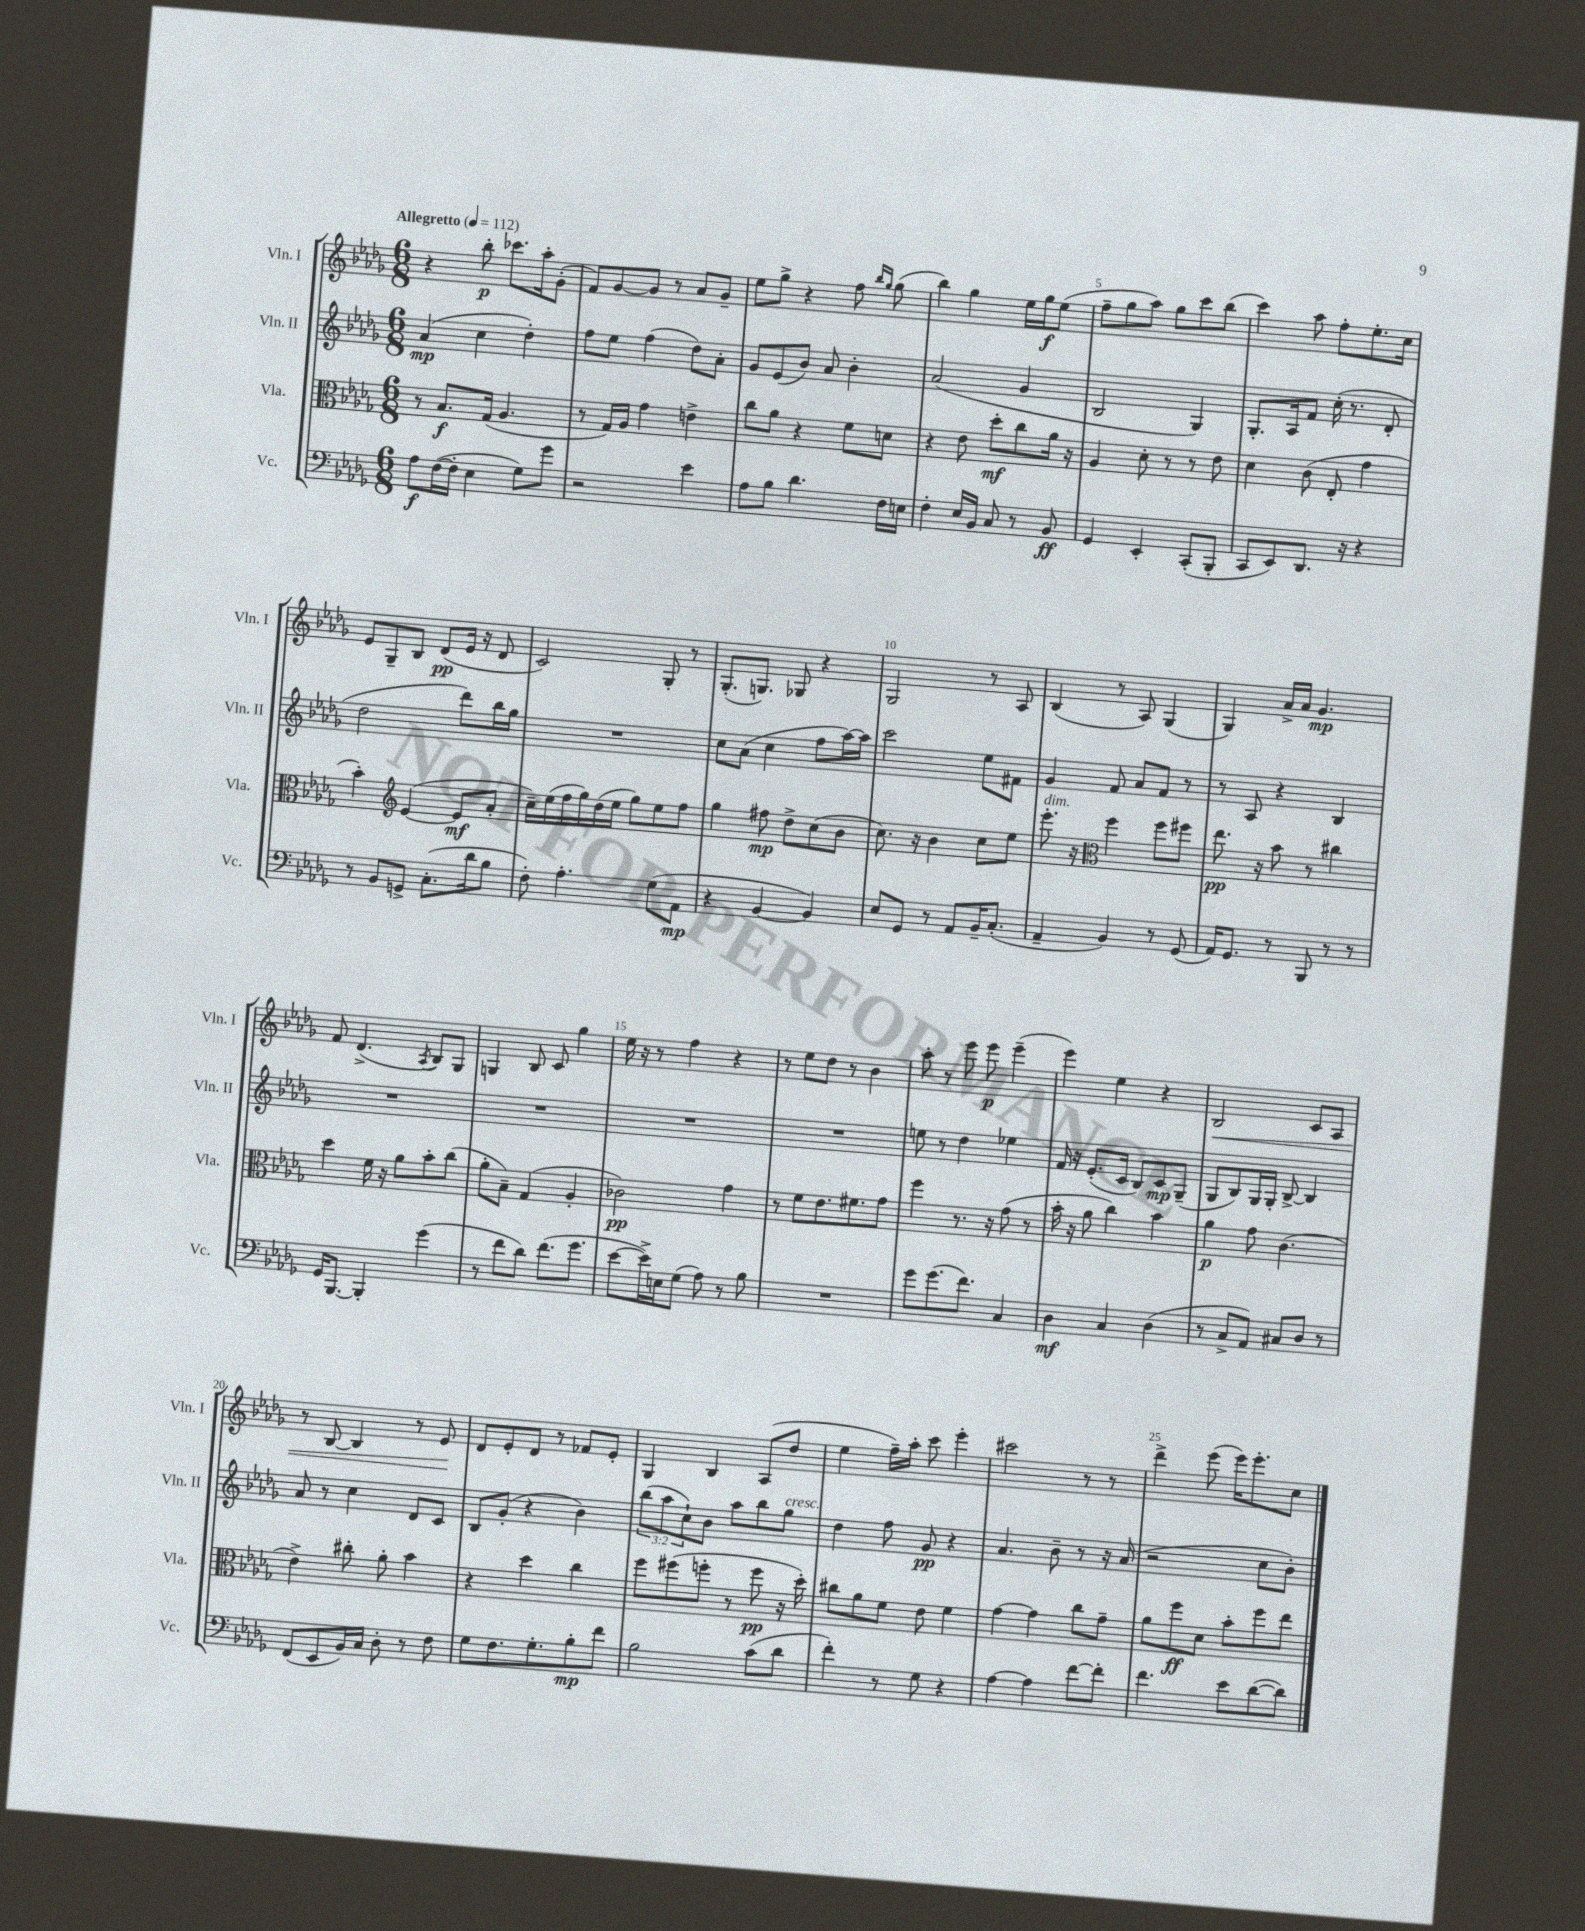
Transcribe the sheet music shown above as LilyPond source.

<<
\new StaffGroup <<
\new Staff = "s0" \with { instrumentName = "Vln. I" shortInstrumentName = "Vln. I" } {
    \clef treble \key des \major \numericTimeSignature \time 6/8 \tempo "Allegretto" 4 = 112
    r4 bes''8-.\p ces'''8. aes''16-. ges'8-.( |
    f'8) ges'8~ ges'8 r8 aes'8 ges'8-- |
    ees''8 ges''8-> r4 f''8 \grace { bes''16 ges''16 } ges''8( |
    bes''4) ges''4 ees''16 ges''16\f ees''8( |
    f''8-- ges''8 aes''8) ges''8 c'''8 bes''8( |
    c'''4) aes''8 f''8-. ees''8.-. c''16 |
    ees'8 ges8-- bes8 des'8\pp( ees'16 r16 des'8 |
    c'2) ges8-. r8 |
    ges8.-.( g8.) ges8 r4 |
    ges2 r8 aes8 |
    bes4( r8 aes8) ges4( |
    ges4) aes'16-> aes'16 ges'4.\mp |
    f'8 des'4.->( \acciaccatura { aes8 } bes8) ges8 |
    g4 bes8 c'8 ges''4 |
    ees''16 r16 r8 f''4 r4 |
    r8 ees''8 des''8 r8 bes'4 |
    aes''8-. r8 ees'''8 ees'''8\p ees'''4--( |
    ees'''4) ees''4 r4 |
    bes2\< c'8 aes8 |
    r8 bes8~ bes4 r8 ees'8\! |
    des'8 ees'8-. des'8 r8 fes'8 ees'8-. |
    ges4 bes4 aes8( des''8 |
    ees''4 f''16--) aes''16-. c'''8 ees'''4-. |
    cis'''2 r8 r8 |
    des'''4-> ees'''8( ees'''16) ees'''8.-. c''8 \bar "|." |
}
\new Staff = "s1" \with { instrumentName = "Vln. II" shortInstrumentName = "Vln. II" } {
    \clef treble \key des \major \numericTimeSignature \time 6/8 \override Staff.TupletNumber.text = #tuplet-number::calc-fraction-text
    aes'4\mp( c''4 des''4-.) |
    f''8 ees''8 f''4( des''8) aes'8-. |
    ges'8 ees'8( bes'8) aes'8 bes'4-. |
    aes'2( ges'4 |
    bes2 ges4) |
    ges8.-. aes16 f'8 c''16-.( r8. des'8-. |
    des''2 des'''8) bes''16 ges''16 |
    R2. |
    c''8 aes'8( c''4 f''8 aes''16~) aes''16 |
    c'''2 ees''8 fis'8 |
    ges'4 f'8 aes'8 f'8 r8 |
    r8 aes8 r4 bes4 |
    R2. |
    R2. |
    R2. |
    R2. |
    e''8 r8 des''4 ees''4 |
    f'16 r16 ees'8.-.( c'16 bes8) c'8\mp ges8--( |
    ges8 bes8) ges16 ges16-. bes8~-> bes4 |
    aes'8 r8 c''4 des'8 c'8 |
    bes8 ges'8-.( r4 bes'4) |
    \tuplet 3/2 { bes''8( aes''8 c''8-!) } bes'8 aes''8 bes''8 ges''8^\markup { \italic "cresc." } |
    des''4 f''8 ges'8\pp r4 |
    aes'4. bes'8-- r8 r16 aes'16( |
    r2 c''8 bes'8-.) \bar "|." |
}
\new Staff = "s2" \with { instrumentName = "Vla." shortInstrumentName = "Vla." } {
    \clef alto \key des \major \numericTimeSignature \time 6/8
    r8 bes8.\f ges16( aes4. |
    r8 ges16) aes16 ges'4 e'4-> |
    c''8 aes'8 r4 f'8 d'8 |
    r4 ees'8 des''8-.\mf c''8 aes'16 r16 |
    aes4 des'8-. r8 r8 ees'8 |
    des'4 c'8( ees8-. ges'4 |
    bes'4-.) \clef treble ees'4~( ees'8\mf aes'8-. |
    c''16--) ees''16( f''16 ges''16) des''16( ees''16 ges''8) ees''8 f''8 |
    ges''4 fis''8\mp des''8-> c''8( bes'8 |
    c''8.) r16 bes'4 c''8 ees''8 |
    ees'''8.-.^\markup { \italic "dim." } r16 \clef alto f''4 f''8 fis''8 |
    ees''8.\pp r16 bes'8 r8 cis''4 |
    des''4 f'16 r16 aes'8 bes'8-. c''8( |
    aes'8-. bes8--) ges4( aes4-. |
    ces'2\pp) ges'4 |
    r8 f'8 ees'8. fis'8. ges'8 |
    f''4 r8. r16 ges'8( r8 |
    bes'16-. r16 aes'8 c''4) bes'4 |
    aes'4\p ges'8 c'4.( |
    ees'4->) cis''8-. aes'8-. bes'4 |
    r4 des''4 c''4 |
    f''8 fis''8( f''8-. r8 f''8\pp r16 des''16-.) |
    cis''8 aes'8 f'8 ees'8 f'4 |
    ges'4~ ges'4 c''8 ges'8-- |
    aes'8 f''8\ff des'8 bes'8-. f''8 ees''8 \bar "|." |
}
\new Staff = "s3" \with { instrumentName = "Vc." shortInstrumentName = "Vc." } {
    \clef bass \key des \major \numericTimeSignature \time 6/8
    aes8\f f16~( f16-. ees4 ges8) ges'8 |
    r2 ees'4 |
    aes8 bes8 des'4. f16 e16 |
    f4-. ees16 bes,16 c8 r8 bes,8\ff |
    ges,4 ees,4-. c,8-.( bes,,8-. |
    c,8 ees,8) des,8. r16 r4 |
    r8 bes,8 g,8-> c8.-.( des'16 bes8 |
    f8-.) aes4.-. ges8( aes,8\mp |
    r4 bes,4~ bes,4) |
    ees8 ges,8 r8 aes,8 bes,16-- c8.-.( |
    aes,4-- bes,4) r8 ges,8( |
    aes,16) ges,8. r8 bes,,8 r8 r8 |
    ges,16 bes,,8.~ bes,,4-. ges'4( |
    r8 f'8 des'8) f'8.( ges'8. |
    ees'8~ ees'16->) e16 ges8( aes8) r8 bes8 |
    R2. |
    ges'8 ges'8.( f'8.) c4 |
    des4\mf c4 des4( |
    r8 c8-> aes,8) cis8 des8 r8 |
    f,8( ees,8 bes,16) c16 des8-. r8 f8 |
    ges8 f8. ges8.-. bes8-.\mp f'8 |
    bes2 c'8( des'8 |
    f'4-.) r8 ges8 r4 |
    aes4~ aes4 f'8~ f'8-. |
    f'4. ees'8 des'8~( des'8) \bar "|." |
}
>>
>>
\layout { \context { \Score \override BarNumber.break-visibility = ##(#f #t #t) barNumberVisibility = #(every-nth-bar-number-visible 5) } }
